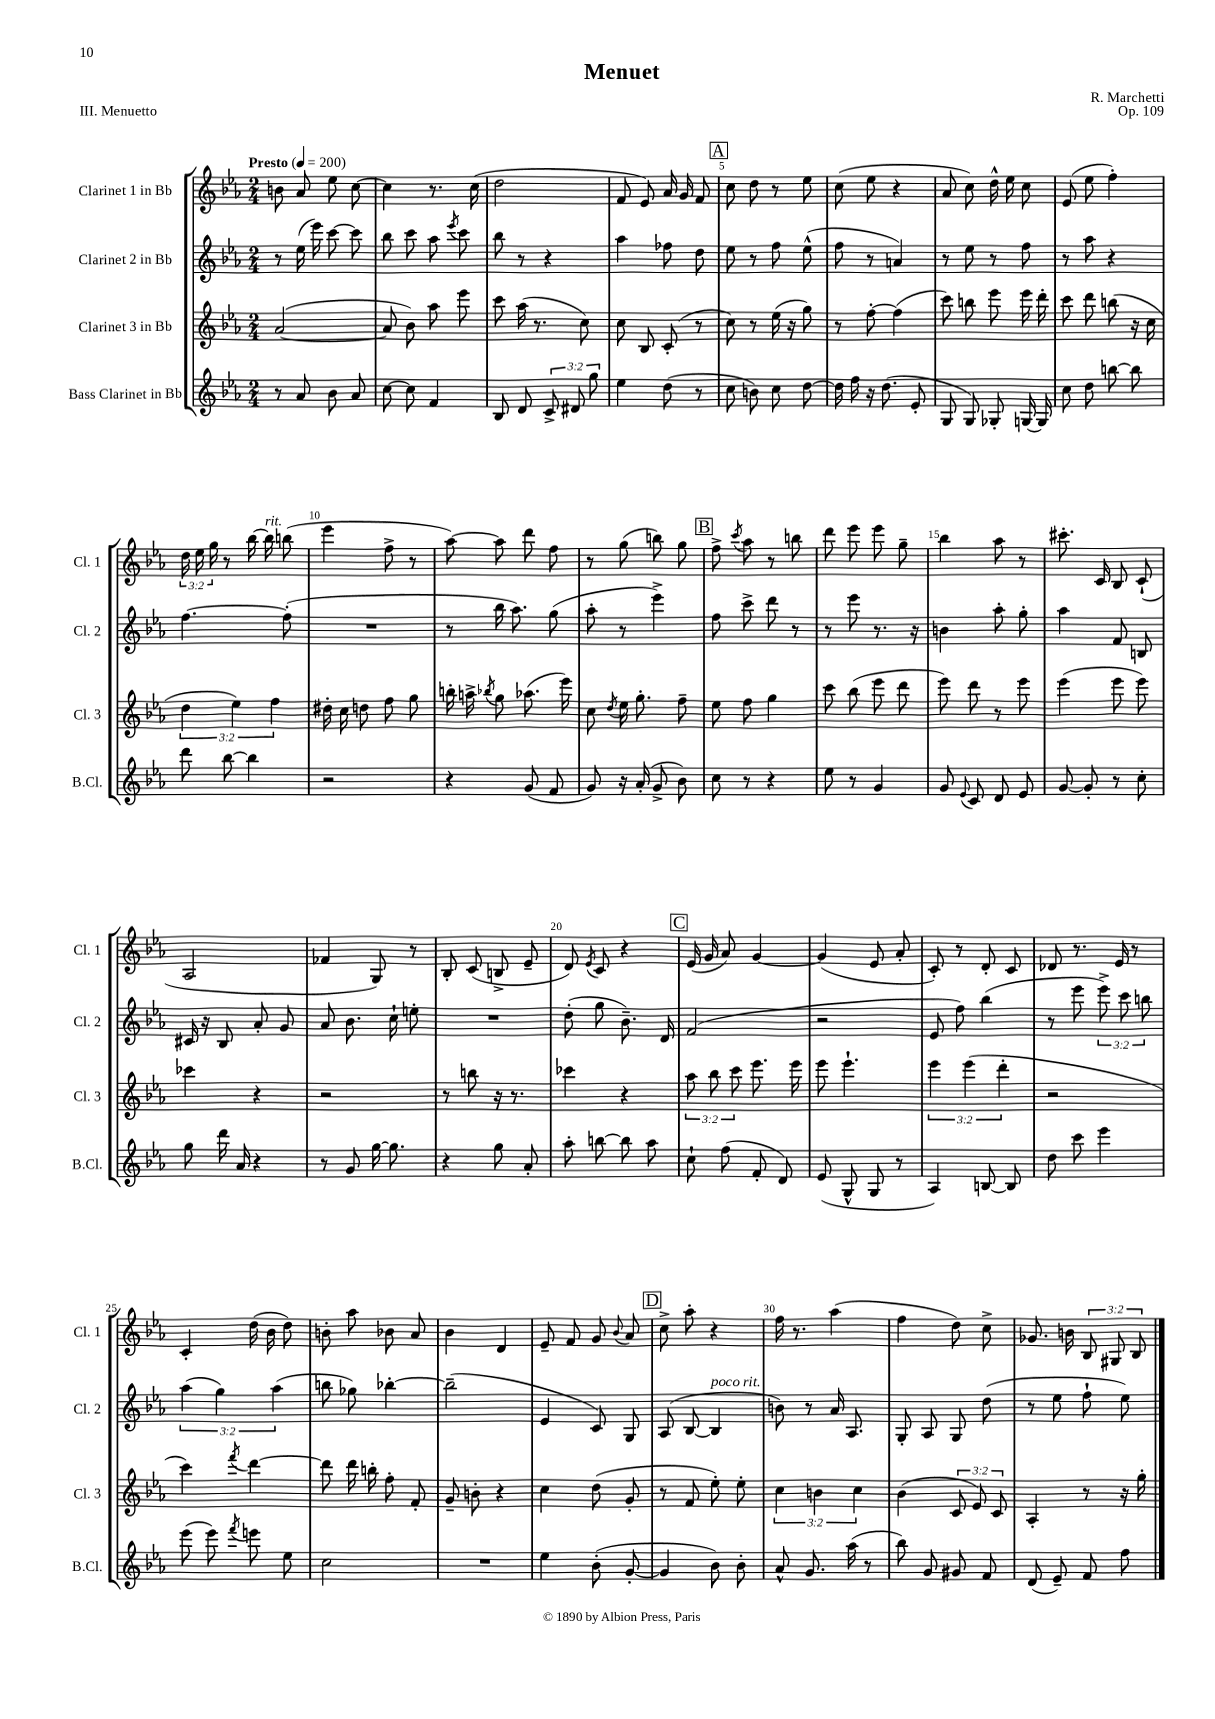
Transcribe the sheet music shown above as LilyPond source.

\header { title = "Menuet" composer = "R. Marchetti" opus = "Op. 109" piece = "III. Menuetto" }
<<
\new StaffGroup <<
\new Staff = "s0" \with { instrumentName = "Clarinet 1 in Bb" shortInstrumentName = "Cl. 1" } {
    \clef treble \key ees \major \numericTimeSignature \time 2/4 \override Staff.TupletNumber.text = #tuplet-number::calc-fraction-text \tempo "Presto" 4 = 200
    \autoBeamOff b'8 aes'8 ees''8 c''8~ |
    c''4 r8. c''16( |
    d''2 |
    f'8 ees'8) aes'16 g'16 f'8 |
    \mark \markup { \box "A" } c''8 d''8 r8 ees''8 |
    c''8( ees''8 r4 |
    aes'8 c''8) d''16-^ ees''16 c''8 |
    ees'8( ees''8 f''4-.) |
    \tuplet 3/2 { d''16 ees''16 g''16 } r8 bes''16~ bes''16^\markup { \italic "rit." } b''8( |
    ees'''4 f''8-> r8 |
    aes''8~) aes''8 d'''8 f''8 |
    r8 g''8( b''8) g''8 |
    \mark \markup { \box "B" } f''8-> \acciaccatura { c'''8 } aes''8 r8 b''8 |
    d'''8 ees'''8 ees'''8 g''8-- |
    bes''4 aes''8 r8 |
    cis'''8.-. c'16 bes8 c'8-!( |
    aes2 |
    fes'4 g8) r8 |
    bes8-. c'8( b8-> ees'8-- |
    d'8) \acciaccatura { ees'8 } c'8 r4 |
    \mark \markup { \box "C" } ees'16( g'16 aes'8) g'4~ |
    g'4( ees'8 aes'8-. |
    c'8-.) r8 d'8-. c'8 |
    des'8 r8. ees'16 r8 |
    c'4-. d''16( bes'16 d''8) |
    b'8-. aes''8 bes'8 aes'8 |
    bes'4 d'4 |
    ees'8-- f'8 g'8 \appoggiatura { bes'8 } aes'8 |
    \mark \markup { \box "D" } c''8-> aes''8-. r4 |
    f''16 r8. aes''4( |
    f''4 d''8) c''8-> |
    ges'8. b'16 \tuplet 3/2 { bes8 gis8 bes8 } \bar "|." |
}
\new Staff = "s1" \with { instrumentName = "Clarinet 2 in Bb" shortInstrumentName = "Cl. 2" } {
    \clef treble \key ees \major \numericTimeSignature \time 2/4 \override Staff.TupletNumber.text = #tuplet-number::calc-fraction-text
    \autoBeamOff r8 ees''16( ees'''16) c'''8~ c'''8 |
    bes''8 c'''8 aes''8 \acciaccatura { ees'''8 } c'''8 |
    bes''8 r8 r4 |
    aes''4 fes''8 d''8 |
    \mark \markup { \box "A" } ees''8 r8 f''8 ees''8-^( |
    f''8 r8 a'4) |
    r8 ees''8 r8 f''8 |
    r8 aes''8 r4 |
    f''4.~ f''8-.( |
    R2 |
    r8 bes''16 aes''8.) g''8( |
    aes''8-. r8 ees'''4->) |
    \mark \markup { \box "B" } f''8 c'''8-> d'''8 r8 |
    r8 ees'''8 r8. r16 |
    b'4 aes''8-. g''8-. |
    aes''4 f'8 b8 |
    cis'16 r16 bes8 aes'8-. g'8 |
    aes'8 bes'8. c''16-! e''8-. |
    R2 |
    d''8-.( g''8 bes'8.--) d'16 |
    \mark \markup { \box "C" } f'2( |
    r2 |
    ees'8 f''8) bes''4( |
    r8 ees'''8 \tuplet 3/2 { ees'''8->) c'''8 b''8 } |
    \tuplet 3/2 { aes''4( g''4) aes''4( } |
    b''8 ges''8) bes''4~-. |
    bes''2--( |
    ees'4 c'8) g8 |
    \mark \markup { \box "D" } aes8( bes8~ bes4^\markup { \italic "poco rit." } |
    b'8) r8 aes'16 aes8. |
    g8-. aes8 g8 d''8( |
    r8 ees''8 f''8-! ees''8) \bar "|." |
}
\new Staff = "s2" \with { instrumentName = "Clarinet 3 in Bb" shortInstrumentName = "Cl. 3" } {
    \clef treble \key ees \major \numericTimeSignature \time 2/4 \override Staff.TupletNumber.text = #tuplet-number::calc-fraction-text
    \autoBeamOff aes'2~( |
    aes'8 bes'8) aes''8 ees'''8 |
    c'''8 aes''16( r8. c''8) |
    c''8 bes8 c'8-.( r8 |
    \mark \markup { \box "A" } c''8) r8 ees''16( r16 g''8) |
    r8 f''8~-. f''4( |
    c'''8) b''8 ees'''8 ees'''16 d'''16-. |
    c'''8 d'''8 b''8( r16 c''16 |
    \tuplet 3/2 { d''4 ees''4) f''4 } |
    dis''16-. c''16 d''8 f''8 g''8 |
    b''16-. a''16-> \acciaccatura { bes''8 } g''8 aes''8.( ees'''16) |
    c''8 \acciaccatura { d''8 } ees''16 g''8.-. f''8-- |
    \mark \markup { \box "B" } ees''8 f''8 g''4 |
    c'''8 bes''8( ees'''8 d'''8 |
    ees'''8) d'''8 r8 ees'''8 |
    ees'''4( ees'''8 ees'''8) |
    ces'''4 r4 |
    r2 |
    r8 b''8 r16 r8. |
    ces'''4 r4 |
    \mark \markup { \box "C" } \tuplet 3/2 { aes''8 bes''8 c'''8 } ees'''8. ees'''16 |
    ees'''8 ees'''4.-! |
    \tuplet 3/2 { ees'''4 ees'''4( d'''4-. } |
    r2 |
    c'''4) \acciaccatura { f'''8 } d'''4~ |
    d'''8 d'''16 b''16-. f''8-. f'8-. |
    g'8-- b'8-. r4 |
    c''4 d''8( g'8-. |
    \mark \markup { \box "D" } r8 f'8 ees''8-.) ees''8-. |
    \tuplet 3/2 { c''4 b'4 c''4 } |
    bes'4( \tuplet 3/2 { c'8 ees'8) c'8 } |
    aes4-. r8 r16 g''16-. \bar "|." |
}
\new Staff = "s3" \with { instrumentName = "Bass Clarinet in Bb" shortInstrumentName = "B.Cl." } {
    \clef treble \key ees \major \numericTimeSignature \time 2/4 \override Staff.TupletNumber.text = #tuplet-number::calc-fraction-text
    \autoBeamOff r8 aes'8 bes'8 aes'8 |
    c''8~ c''8 f'4 |
    bes8 d'8 \tuplet 3/2 { c'8-> dis'8 g''8 } |
    ees''4 d''8( r8 |
    \mark \markup { \box "A" } c''8 b'8) c''8 d''8~ |
    d''16 f''16 r16 d''8.( ees'8-. |
    g8 g8) ges8-. g16~ g16 |
    c''8 d''8 b''8~ b''8 |
    d'''8 bes''8~ bes''4 |
    r2 |
    r4 g'8( f'8 |
    g'8) r16 aes'16-.( g'8-> bes'8) |
    \mark \markup { \box "B" } c''8 r8 r4 |
    ees''8 r8 g'4 |
    g'8 \appoggiatura { ees'8 } c'8 d'8 ees'8 |
    g'8~ g'8-. r8 c''8-. |
    g''8 d'''16 aes'16 r4 |
    r8 g'8 g''16~ g''8. |
    r4 g''8 aes'8-. |
    aes''8-. b''8~ b''8 aes''8 |
    \mark \markup { \box "C" } c''8-! f''8( f'8-. d'8) |
    ees'8( g8-^ g8 r8 |
    aes4) b8~ b8 |
    d''8 c'''8 ees'''4 |
    ees'''8( ees'''8) \acciaccatura { f'''8 } e'''8 ees''8 |
    c''2 |
    R2 |
    ees''4 bes'8-.( g'8~-. |
    \mark \markup { \box "D" } g'4 bes'8) bes'8-. |
    aes'8-^ g'8. aes''16( r8 |
    bes''8) g'8 gis'8 f'8 |
    d'8( ees'8--) f'8 f''8 \bar "|." |
}
>>
>>
\layout { \context { \Score \override BarNumber.break-visibility = ##(#f #t #t) barNumberVisibility = #(every-nth-bar-number-visible 5) } }
